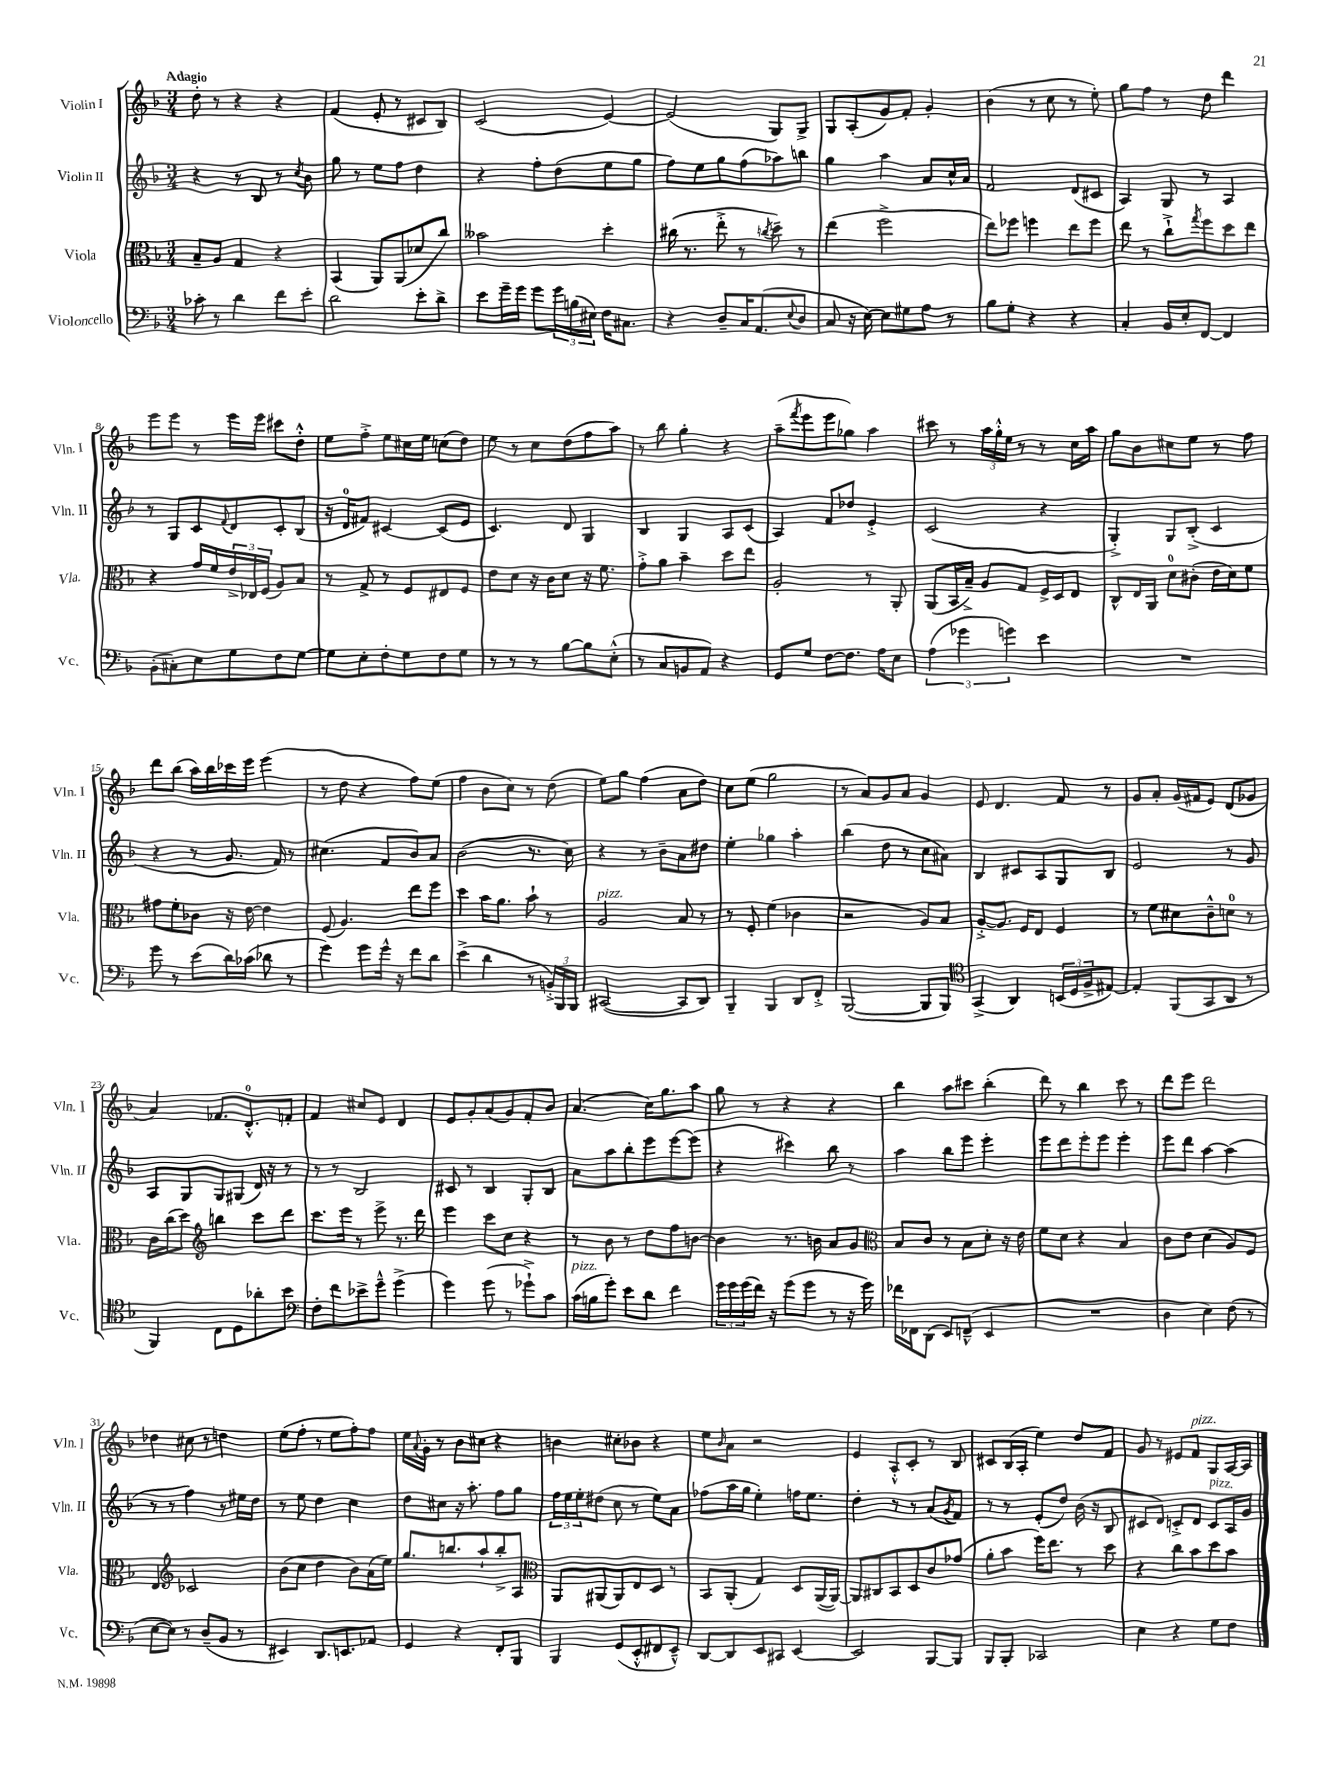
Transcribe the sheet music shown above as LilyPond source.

<<
\new StaffGroup <<
\new Staff = "s0" \with { instrumentName = "Violin I" shortInstrumentName = "Vln. I" } {
    \clef treble \key f \major \numericTimeSignature \time 3/4 \tempo "Adagio"
    d''8-. r8 r4 r4 |
    f'4( e'8-. r8 cis'8 bes8) |
    c'2( e'4~) |
    e'2( g8) g8-> |
    g8 a8-.( g'8) f'8-. g'4-. |
    bes'4( r8 c''8 r8 e''8-.) |
    g''8 f''8 r8 d''8 d'''4 |
    e'''8 e'''8 r8 e'''16 e'''16 cis'''8 d''8-.-^ |
    e''8 f''8-.-> e''8 cis''16 e''16 c''8( d''8) |
    e''8 r8 c''8 d''8( f''8 a''8) |
    r8 bes''8 g''4-. r4 |
    a''8--( \acciaccatura { f'''8 } e'''8 e'''8 ges''8) a''4 |
    cis'''8 r8 \tuplet 3/2 { a''16 g''16-.-^ e''16 } r8 r8 c''16 a''16 |
    g''8 bes'8 cis''8 e''8 r8 f''8 |
    d'''8 bes''8( a''16) bes''16 ces'''16 e'''16 e'''4( |
    r8 d''8 r4 f''8) e''8( |
    f''4 bes'8 c''8) r8 d''8( |
    e''8) g''8 f''4( a'8 d''8) |
    c''8 e''8( g''2 |
    r8 a'8) g'8 a'8 g'4 |
    e'8 d'4. f'8 r8 |
    g'8 a'8-. g'16( fis'16 e'8) d'8( ges'8 |
    a'4) fes'8. d'8.-0-.-^ f'8-. |
    f'4 cis''8 e'8 d'4 |
    e'8 g'8-. a'8( g'8) f'8-. bes'8 |
    a'4.( c''16) g''8. a''8 |
    g''8 r8 r4 r4 |
    bes''4 a''8 cis'''8 bes''4-.( |
    d'''8) r8 bes''4 c'''8 r8 |
    d'''8 e'''8 d'''2 |
    des''4 cis''8 r8 d''4 |
    e''8( f''8-. r8 e''8 f''8-.) f''8 |
    e''16 \appoggiatura { a'8 } g'16-. r8 bes'8 cis''8 r4 |
    b'4 cis''8-. bes'8 r4 |
    e''8 \grace { bes'16 } a'8 r2 |
    e'4 a8-.-^ c'8-. r8 bes8 |
    cis'8 bes16( a16-. e''4) d''8 f'8 |
    g'8 r8 eis'8 f'8^\markup { \italic "pizz." } g8 a16~ a16 \bar "|." |
}
\new Staff = "s1" \with { instrumentName = "Violin II" shortInstrumentName = "Vln. II" } {
    \clef treble \key f \major \numericTimeSignature \time 3/4
    r4 r8 bes8 r8 \acciaccatura { c''8 } bes'8 |
    g''8 r8 e''8 f''8 d''4 |
    r4 f''8-. d''8( e''8 g''8 |
    f''8) e''8 g''8 f''8( aes''8) b''8 |
    g''4 a''4 a'8 c''16-^ a'16 |
    f'2 d'8( cis'8 |
    a4) g8 r8 a4 |
    r8 g8 c'8 \appoggiatura { f'8 } d'8 c'8-. bes8( |
    r16 d'16-0 fis'8) cis'4~ cis'8( e'8 |
    c'4.) d'8 g4 |
    bes4 g4 a8 c'8( |
    a4) f'8 des''8 e'4-.-> |
    c'2( r4 |
    g4-.->) g8 bes8-.->( c'4 |
    r4 r8 g'8. f'16) r8 |
    cis''4.( f'8 bes'8) a'8 |
    bes'2( r8. c''16) |
    r4 r8 bes'8-- a'8 dis''8 |
    e''4-. ges''4 a''4-. |
    bes''4( d''8 r8 c''8 ais'8) |
    bes4 cis'8 a8 g8 bes8 |
    e'2 r8 g'8 |
    a8 g8 g8 gis8( d'16) r16 r8 |
    r8 r8 bes2 |
    cis'8 r8 bes4 g8-. bes8 |
    a'8 a''8 bes''8-. e'''8 e'''8~ e'''8( |
    r4 cis'''4) bes''8 r8 |
    a''4 bes''8 e'''8 e'''4-. |
    e'''8 d'''8 e'''8-. e'''8 e'''4-. |
    e'''8 d'''8 a''4~ a''4( |
    r8 r8 f''4) r8 eis''16 d''16 |
    r8 e''8 d''4 c''4 |
    d''8 cis''8 r16 a''8.-. f''8 g''8 |
    \tuplet 3/2 { f''16 e''16 e''16-. } dis''8( c''8 r8 e''8) a'8 |
    fes''8( a''16 g''16 e''4-.) f''16 e''8. |
    d''4-. r8 r8 a'8( \acciaccatura { g'8 } f'8) |
    r8 r8 e'8-.( d''8) bes'16( r16 bes8 |
    cis'8 d'8) c'8-.-> d'8 c'8^\markup { \italic "pizz." } a16 g'16 \bar "|." |
}
\new Staff = "s2" \with { instrumentName = "Viola" shortInstrumentName = "Vla." } {
    \clef alto \key f \major \numericTimeSignature \time 3/4
    bes8-- a8 g4 r4 |
    bes,4( a,8) a,8( des'8 c''8) |
    beses'2 d''4-. |
    cis''16( r8. e''8-.-> r8 \acciaccatura { c''8 } d''8--) r8 |
    e''4( f''2-> |
    e''8) fes''8 f''4 e''8 f''8 |
    e''8 r8 c''8-!-> \acciaccatura { g''8 } f''8 d''8 e''8 |
    r4 g'16 f'16 \tuplet 3/2 { e'16-> ees16 f16( } a8) bes8 |
    r8 g8-> r8 f8 eis8 f8 |
    e'8 d'8 r16 c'16 d'8 r16 f'8. |
    g'8-.-> a'8 bes'4-- d''8 e''8 |
    a2-. r8 a,8-. |
    a,8( bes,16 bes16--->) a8 g8 f16-> d16 e8 |
    c8-^ e16 a,16 d'8-0 cis'8-.( e'16 d'16) f'8 |
    gis'8 f'8-. ces'8 r16 e'16~ e'4 |
    f8( a4.) e''8 f''8 |
    d''4 bes'16 a'8. bes'8-! r8 |
    a2^\markup { \italic "pizz." } bes8 r8 |
    r8 f8-. f'4( ces'4 |
    r2 a8) bes8 |
    a8~-.-> a8. f16 e8 f4 |
    r8 f'8 dis'8 c'8---^ d'8-0 r8 |
    c'16 c''16( d''8) \clef treble b''4 c'''8 d'''8 |
    c'''8. e'''16 r8 e'''8-> r8. d'''16 |
    e'''4 c'''8 c''8 r4 |
    r8 bes'8 r8 d''8 f''8 b'8~ |
    b'4 r8. b'16 a'8 g'8 |
    \clef alto bes8 c'8 r8 bes8 d'8-. r16 e'16 |
    f'8 d'8 r4 bes4 |
    c'8 e'8 d'4( a8) f8 |
    e4 \clef treble ces'2 |
    bes'8( c''8 d''4 bes'8) a'16( e''16) |
    g''8. b''8. a''8-! b''8-.-> a8 |
    \clef alto a,8 ais,8( ais,8) e8 d8 r8 |
    bes,8 a,8-.( g4) d8 a,16~( a,16~) |
    a,8 cis8 bes,8 d8 c'8 ges'8( |
    a'8-. bes'8 f''16) e''8. r8 d''8 |
    r4 c''8 bes'8 d''8 bes'8 \bar "|." |
}
\new Staff = "s3" \with { instrumentName = "Violoncello" shortInstrumentName = "Vc." } {
    \clef bass \key f \major \numericTimeSignature \time 3/4
    ces'8-. r8 d'4 f'8 e'8-. |
    d'2 e'8-. d'8-> |
    e'8 g'16-- g'16 g'8 \tuplet 3/2 { g'16 b16( eis16) } f16 cis8. |
    r4 d8-- c16 a,8.( \appoggiatura { e8 } d8 |
    c8 r16 e16~) e8 gis8 a8 r8 |
    bes8 g8-. r4 r4 |
    c4-. bes,16 e16-. f,8~ f,4 |
    bes,8-.( cis8-.) e8 g8 f8 g8~ |
    g8 e8-. f8-. g8 f8 g8 |
    r8 r8 r8 bes8~ bes8 e8-.-^( |
    r8 c8 b,8 a,8) r4 |
    g,8 g8 f8~ f8. a16 e8 |
    \tuplet 3/2 { a4( ges'4 g'4) } e'4 |
    R2. |
    g'8 r8 e'8( d'16) ces'16( des'8 r8 |
    g'4) g'8 g'16-^ r16 f'8 d'8 |
    e'4->( d'4 r8 \tuplet 3/2 { b,16-.->) bes,,16 bes,,16 } |
    cis,2~( cis,8 d,8) |
    bes,,4-- bes,,4 d,8 f,8-.-> |
    bes,,2~( bes,,8 bes,,8) |
    \clef tenor g,4->( a,4) \tuplet 3/2 { b,16( d16 f16-> } eis8~) |
    eis4-. f,8( g,8 a,8 r8 |
    f,4) c8 d8 aes'8-. bes'8 |
    \clef bass f8-. f'8 ees'8-> g'8---^ g'4->( |
    g'4) g'8( r8 ges'8-!->) c'8 |
    c'16^\markup { \italic "pizz." }( b16 g'8-.) e'8 d'8 f'4 |
    \tuplet 3/2 { g'16 g'16 g'16( } f'16) r16 g'8( g'8 r8 r16 g'16) |
    fes'16 fes,16 d,8( e,8) f,8---^( e,4 |
    R2. |
    d4 e4) f8( r8 |
    e8~ e8) r8 d8--( bes,8 r8 |
    eis,4) d,8. e,8. aes,8 |
    g,4 r4 f,8-. bes,,8 |
    bes,,4 g,8( e,8-.-^ fis,8 e,8---^) |
    d,8~ d,8 e,8 cis,8 e,4~ |
    e,2 bes,,8~ bes,,8 |
    bes,,8 bes,,8-. ces,2 |
    e4 r4 g8 f8 \bar "|." |
}
>>
>>
